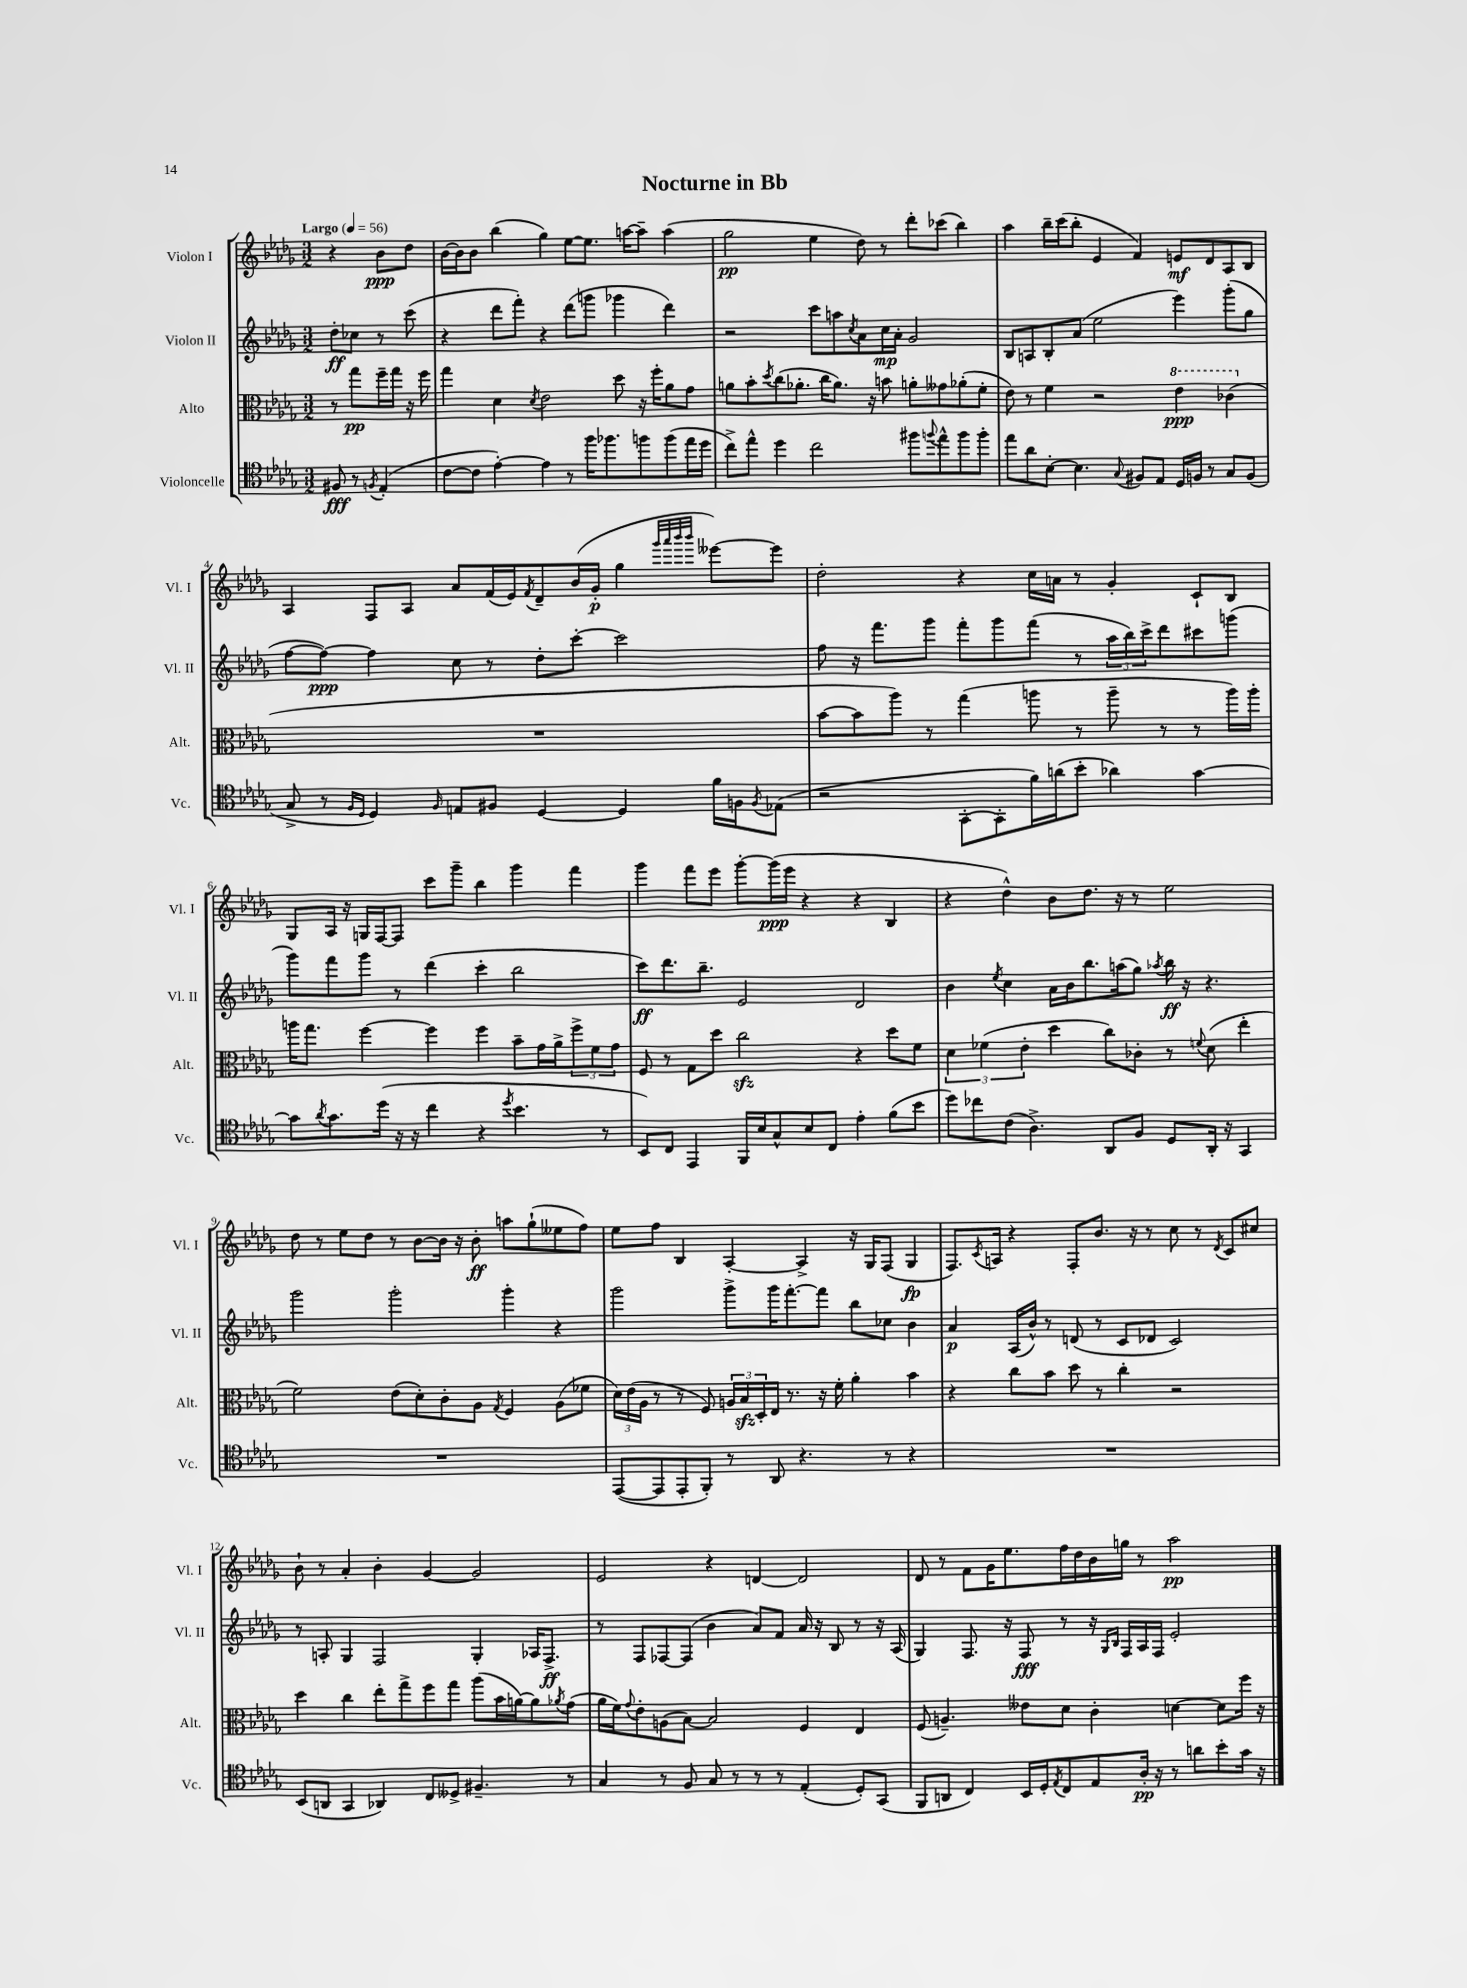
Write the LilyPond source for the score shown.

\header { title = "Nocturne in Bb" }
<<
\new StaffGroup <<
\new Staff = "s0" \with { instrumentName = "Violon I" shortInstrumentName = "Vl. I" } {
    \clef treble \key des \major \numericTimeSignature \time 3/2 \partial 2 \tempo "Largo" 4 = 56
    r4 bes'8\ppp des''8 |
    bes'16~ bes'16 bes'8 bes''4( ges''4) ees''8~ ees''8. a''16~ a''8-- a''4( |
    ges''2\pp ees''4 des''8) r8 des'''8-. ces'''8( bes''4) |
    aes''4 bes''16-- c'''16( bes''8-. ees'4 f'4) e'8\mf des'8 aes8 bes8 |
    aes4 f8 aes8 aes'8 f'16( ees'16) \acciaccatura { f'8 } des'8-- bes'16( ges'16-.\p ges''4 \grace { ges'''32 aes'''32 bes'''32 bes'''32 } eeses'''8~) eeses'''8 |
    des''2-. r4 c''16 a'16 r8 ges'4-. c'8-! bes8 |
    ges8 aes16 r16 g16 f16~ f8 c'''8 ges'''8-- bes''4 ges'''4 f'''4 |
    ges'''4 f'''8 ees'''8 ges'''8~-. ges'''16\ppp( ees'''16 r4 r4 bes4 |
    r4 des''4-^) bes'8 des''8. r16 r8 ees''2 |
    des''8 r8 ees''8 des''8 r8 bes'8~ bes'16 r16 bes'8-.\ff a''8 ges''8-!( eeses''8 f''8) |
    ees''8 f''8 bes4 aes4~-. aes4-> r16 ges16 f8( ges4\fp |
    f8.) \acciaccatura { c'8 } a16 r4 f8-. bes'8. r16 r8 c''8 r8 \acciaccatura { des'8 } c'8 cis''8 |
    bes'8-! r8 aes'4-. bes'4-. ges'4~ ges'2 |
    ees'2 r4 d'4~ d'2 |
    des'8 r8 f'8 ges'16 ees''8. f''16 des''16 bes'16 g''16 r8 aes''2\pp \bar "|." |
}
\new Staff = "s1" \with { instrumentName = "Violon II" shortInstrumentName = "Vl. II" } {
    \clef treble \key des \major \numericTimeSignature \time 3/2 \partial 2
    des''8-.\ff ces''8 r8 c'''8( |
    r4 des'''8 f'''8-.) r4 des'''8( g'''8 ges'''4 des'''4) |
    r2 c'''8 a''8 \acciaccatura { c''8 } aes'8 c''16\mp aes'16-. ges'2 |
    bes8 a8 bes8-. aes'8( ees''2 ees'''4) ges'''8-.( ges''8 |
    f''8~ f''8~\ppp) f''4 c''8 r8 des''8-. c'''8~-. c'''2 |
    f''8 r16 f'''8. ges'''8 f'''8-. ges'''8 f'''8( r8 \tuplet 3/2 { aes''16 bes''16) c'''16-> } des'''8 cis'''8 g'''8( |
    ges'''8) f'''8 ges'''8 r8 des'''4( c'''4-. bes''2 |
    c'''8\ff) des'''8. bes''8.-- ees'2 des'2 |
    bes'4 \acciaccatura { ees''8 } c''4 aes'16 bes'16 bes''8. a''16( ges''8) \acciaccatura { aes''8 } bes''16\ff r16 r4. |
    ges'''2 ges'''2-. ges'''4-. r4 |
    ges'''2 ges'''8-> ges'''16 f'''8.~-. f'''8 bes''8 ces''8 bes'4 |
    aes'4\p aes16( bes'16-^) r8 d'8( r8 c'8 des'8 c'2) |
    r8 a8-. ges4 f2 ges4-. aes16 f8.->\ff |
    r8 f8 fes8~ fes8( bes'4 aes'8) f'8 aes'16 r16 bes8 r8 r16 aes16( |
    ges4) f8. r16 f8\fff r8 r16 \grace { ges16 bes16 } f16 aes16 f16 ees'2-. \bar "|." |
}
\new Staff = "s2" \with { instrumentName = "Alto" shortInstrumentName = "Alt." } {
    \clef alto \key des \major \numericTimeSignature \time 3/2 \partial 2
    r8 ges''8\pp f''16-- ges''16 r16 f''16 |
    ges''4 des'4 \acciaccatura { des'8 } ees'2 des''8 r16 f''16-. aes'8 ges'8 |
    a'8 bes'8-. \acciaccatura { des''8 } c''8( aes'8.-. c''16 aes'8.) r16 b'8 a'8-. geses'8 aes'8-.( f'8-. |
    ees'8) r8 f'4 r2 \ottava #1 ees''4\ppp ces''4( \ottava #0 |
    R1. |
    bes'8~ bes'8 aes''8) r8 ges''4( a''8 r8 a''8-- r8 r8 a''16) a''16-. |
    a''16 ges''8. f''4~ f''4 f''4 bes'8-- ges'16 aes'16-> \tuplet 3/2 { f''8-> f'8 ges'8 } |
    f8 r8 ges8 des''8 c''2\sfz r4 des''8 f'8 |
    \tuplet 3/2 { des'4 fes'4( ees'4-. } des''4 c''8) ces'8-. r8 \appoggiatura { f'8 } des'8( ees''4-. |
    f'2) ees'8( des'8-.) c'8-. aes8 \acciaccatura { ges8 } f4 aes8( fes'8 |
    \tuplet 3/2 { des'16) ees'16( aes16 } r8 r8 f8) \tuplet 3/2 { a16 bes16\sfz des16-. } ees16 r8. r16 f'16-. aes'4-. bes'4 |
    r4 c''8 bes'8 des''8 r8 c''4-. r2 |
    des''4 c''4 ees''8-. ges''8-> f''8 ges''8 aes''8( bes'16 a'16~) a'8 \acciaccatura { aes'8 } ges'8( |
    aes'16 f'16) \appoggiatura { ges'8 } ees'8-. a8( bes8~) bes2 f4 ees4 |
    f8( a4.--) eeses'8 des'8 c'4-. d'4~ d'8 f''16 r16 \bar "|." |
}
\new Staff = "s3" \with { instrumentName = "Violoncelle" shortInstrumentName = "Vc." } {
    \clef tenor \key des \major \numericTimeSignature \time 3/2 \partial 2
    fis8\fff r8 \acciaccatura { f8 } ees4-.( |
    c'8~ c'8 ees'4~-.) ees'4 r8 f''16 fes''8. f''8 f''8( ees''16 des''16 |
    c''8->) ees''8-^ des''4 c''2 fis''8 \appoggiatura { f''8 } ees''8-^ f''8 f''8-. |
    ees''8 aes'8 bes8~-. bes4. \appoggiatura { ges8 } fis8 ees8 des16 f16 r8 ges8 f8( |
    ges8-> r8 \grace { f16 des16 } des4) \grace { f16 } e8 fis8 des4~ des4 f'16 f16 \acciaccatura { f8 } ees8( |
    r2 ges,8~-. ges,8-. f'16) a'16( bes'8-. aes'4) ges'4~ |
    ges'8 \acciaccatura { aes'8 } ges'8. des''16( r16 r16 c''4 r4 \acciaccatura { des''8 } bes'4. r8 |
    bes,8) c8 ees,4 f,16 bes16 ges8-^ bes8 c8 ees'4-. f'8( bes'8 |
    des''8) ces''8 c'8( aes4.->) aes,8 f8 des8 aes,16-. r16 ges,4 |
    R1. |
    ees,8~( ees,8 ees,8-. f,8-.) r8 aes,8 r4. r8 r4 |
    R1. |
    bes,8( a,8 ges,4 aes,4) c8 deses8-> fis4.-- r8 |
    ges4 r8 f8 ges8 r8 r8 r8 ees4-.( des8-.) ges,8( |
    f,8 a,8 c4) bes,16 des16-. \acciaccatura { ees8 } c8 ees8 aes16-.\pp r16 r8 a'8 bes'8-. ges'16 r16 \bar "|." |
}
>>
>>
